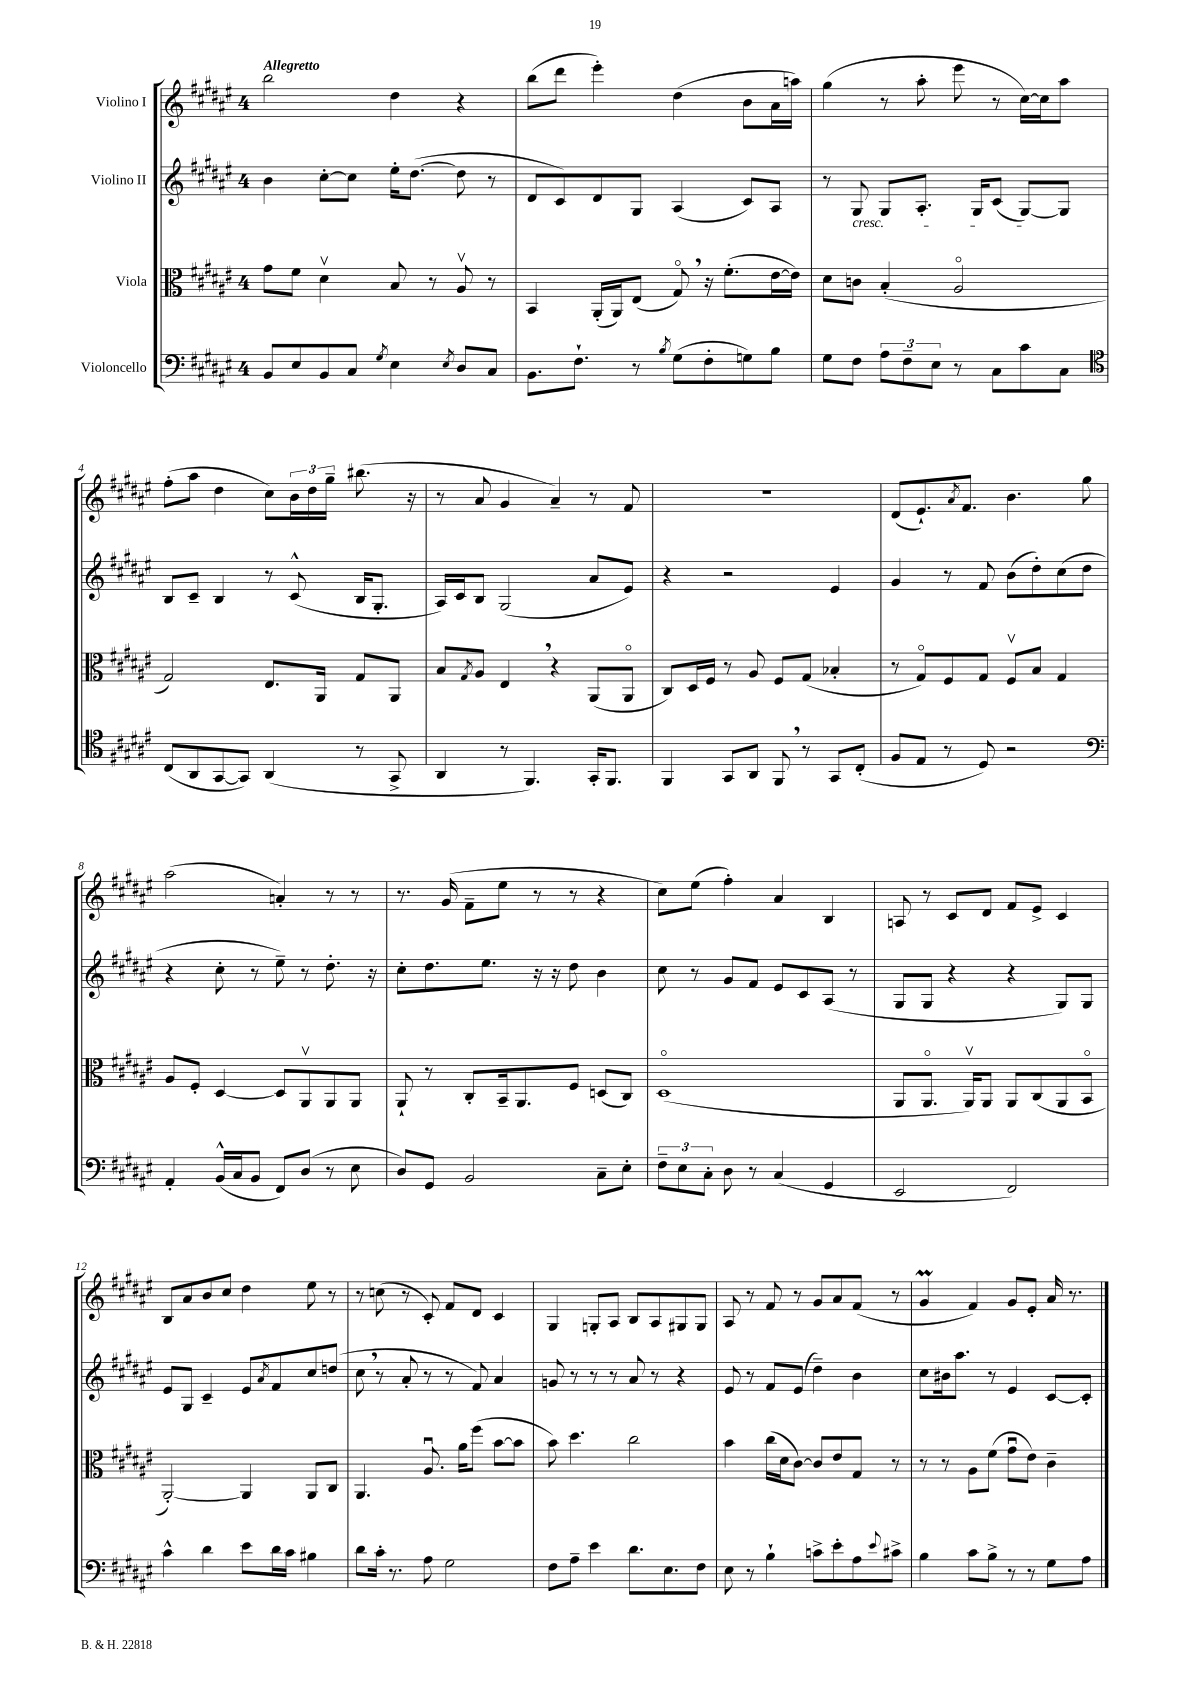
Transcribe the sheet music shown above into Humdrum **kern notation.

**kern	**kern	**kern	**kern
*part4	*part3	*part2	*part1
*staff4	*staff3	*staff2	*staff1
*I"Violoncello	*I"Viola	*I"Violino II	*I"Violino I
*clefF4	*clefC3	*clefG2	*clefG2
*k[f#c#g#d#a#e#]	*k[f#c#g#d#a#e#]	*k[f#c#g#d#a#e#]	*k[f#c#g#d#a#e#]
*M4/4	*M4/4	*M4/4	*M4/4
=1	=1	=1	=1
!	!	!	!LO:TX:a:B:t=Allegretto
8BB/L	8g#\L	4b\	2bb\
8E#/	8f#\J	.	.
8BB/	4d#v\	[8cc#'\L	.
8C#/J	.	8cc#\J]	.
8qG#/	.	.	.
4E#\	8B/	16ee#'\KL	4dd#\
.	.	([8.dd#\J	.
.	8r	.	.
8qE#/	.	.	.
8D#/L	8A#v/	8dd#\]	4r
8C#/J	8r	8r	.
=2	=2	=2	=2
8.BB\L	4BB/	8d#/L	(8bb\L
.	.	8c#/)	8ddd#\J
8.F#`\J	.	.	.
.	(16AA#'/LL	8d#/	4eee#'\)
.	16AA#/J)	.	.
8r	(8E#/J	8G#/J	.
8qB/	.	.	.
(8G#\L	8G#,/)	(4A#/	(4dd#\
8F#'\	16r	.	.
.	(8.f#'\L	.	.
8Gn\)	.	8c#/L)	8b\L
8B\J	[16e#\L	8A#/J	16a#\L
.	16e#\JJ])	.	16aan\JJ)
=3	=3	=3	=3
8G#\L	8d#\L	8r	(4gg#\
!	!	!LO:TX:b:i:t=cresc.	!
8F#\J	8cn\J	8G#/	.
12A#\L	(4B'/	8G#/L	8r
12F#~\	.	.	.
.	.	8.A#'/J	8aa#'\
12E#\J	.	.	.
8r	2A#/	.	8eee#\
.	.	16G#/KL	.
8C#\L	.	(8c#/J	8r
8c#\	.	[8G#/L)	[16cc#\LL)
.	.	.	16cc#\J]
8C#\J	.	8G#/J]	8aa#\J
!!LO:LB:g=z
=4	=4	=4	=4
*clefC4	*	*	*
(8C#/L	2G#/)	8B/L	(8ff#'\L
8AA#/	.	8c#~/J	8aa#\J
[8GG#/	.	4B/	4dd#\
8GG#/J])	.	.	.
(4AA#/	8.E#/L	8r	8cc#\L)
.	.	(8c#^^/	24b\L
.	.	.	24dd#\
.	16AA#/Jk	.	.
.	.	.	24gg#~\JJ
8r	8G#/L	16B/KL	(8.bb#X\
.	.	8.G#'/J	.
8GG#^/	8AA#/J	.	.
.	.	.	16r
=5	=5	=5	=5
4AA#/	8B/L	16A#/LL)	8r
.	.	16c#/J	.
.	8qG#/	.	.
.	8A#/J	8B/J	8a#/
8r	4E#,/	(2G#/	4g#/
4.FF#/)	.	.	.
.	4r	.	4a#~/)
16GG#'/KL	(8AA#/L	8a#/L	8r
8.FF#/J	.	.	.
.	8AA#/J	8e#/J)	8f#/
=6	=6	=6	=6
4FF#/	8C#/L)	4r	1r
.	16D#/L	.	.
.	16F#/JJ	.	.
8GG#/L	8r	2r	.
8AA#/J	8A#/	.	.
8FF#,/	8F#/L	.	.
8r	(8G#/J	.	.
8GG#/L	4B-X'/	4e#/	.
(8C#'/J	.	.	.
=7	=7	=7	=7
8F#/L	8r	4g#/	(8d#/L
8E#/J	8G#/L)	.	8.e#`/)
8r	8F#/	8r	.
.	.	.	8qa#/
.	.	.	8.f#/J
8D#/)	8G#/J	8f#/	.
2r	8F#v/L	(8b\L	4.b\
.	8B/J	8dd#'\)	.
.	4G#/	(8cc#\	.
.	.	8dd#\J	8gg#\
!!LO:LB:g=z
=8	=8	=8	=8
*clefF4	*	*	*
4AA#'/	8A#/L	4r	(2aa#\
.	8F#'/J	.	.
(16BB^^/LL	[4D#/	8cc#'\	.
16C#/J	.	.	.
8BB/J	.	8r	.
8FF#/L)	8D#/L]	8ee#~\)	4an'/)
(8D#/J	8AA#v/	8r	.
8r	8AA#/	8.dd#'\	8r
8E#\	8AA#/J	.	8r
.	.	16r	.
=9	=9	=9	=9
8D#/L)	8AA#`/	8cc#'\L	8.r
8GG#/J	8r	8.dd#\	.
.	.	.	(16g#/
2BB/	8C#'/L	.	8f#~\L
.	.	8.ee#\J	.
.	16BB~/k	.	8ee#\J
.	8.AA#/	.	.
.	.	16r	8r
.	.	16r	.
.	8F#/J	8dd#\	8r
8C#~\L	(8Dn/L	4b\	4r
8E#'\J	8C#/J)	.	.
=10	=10	=10	=10
12F#~\L	(1D#	8cc#\	8cc#\L)
12E#\	.	.	.
.	.	8r	(8ee#\J
12C#'\J	.	.	.
8D#\	.	8g#/L	4ff#'\)
8r	.	8f#/J	.
(4C#/	.	8e#/L	4a#/
.	.	8c#/	.
4GG#/	.	(8A#/J	4B/
.	.	8r	.
=11	=11	=11	=11
2EE#/	8AA#/L	8G#/L	8An/
.	8.AA#/J	8G#/J	8r
.	.	4r	8c#/L
.	16AA#v/KL)	.	.
.	8AA#/J	.	8d#/J
2FF#/)	8AA#/L	4r	8f#/L
.	(8C#/	.	8e#^/J
.	8AA#/	8G#/L)	4c#/
.	8BB/J	8G#/J	.
!!LO:LB:g=z
=12	=12	=12	=12
4c#^^\	[2AA#'/)	8e#/L	8B/L
.	.	8G#/J	8a#/
4d#\	.	4c#~/	8b/
.	.	.	8cc#/J
8e#\L	4AA#/]	8e#/L	4dd#\
.	.	8qa#/	.
16d#\L	.	8f#/	.
16c#\JJ	.	.	.
4B#X\	8AA#/L	8cc#/	8ee#\
.	8C#/J	(8ddn/J	8r
=13	=13	=13	=13
8d#\L	4.AA#/	8cc#,\	8r
16c#'\Jk	.	8r	(8ccn\
8.r	.	.	.
.	.	8a#'/	8r
8A#\	8.A#u/	8r	8c#'/)
2G#\	.	8r	8f#/L
.	16a#\KL	.	.
.	(8ff#\J	8f#/)	8d#/J
.	[8b\L	4a#/	4c#/
.	8b\J]	.	.
=14	=14	=14	=14
8F#\L	8b\)	8gn/	4G#/
8A#~\J	4.dd#\	8r	.
4e#\	.	8r	8Gn'/L
.	.	8r	8A#/J
8.d#\L	2cc#\	8a#/	8B/L
.	.	8r	8A#/
8.E#\	.	.	.
.	.	4r	8G#X/
8F#\J	.	.	8G#/J
=15	=15	=15	=15
8E#\	4b\	8e#/	8A#/
8r	.	8r	8r
4B`\	(16cc#\LL	8f#/L	8f#/
.	16d#\J	.	.
.	[8c#\J)	(8e#/J	8r
8cn^\L	8c#/L]	4dd#~\)	8g#/L
8e#'\	8e#/	.	8a#/
8A#\	8G#/J	4b\	(8f#/J
8qqe#/	.	.	.
8c#X^\J	8r	.	8r
=16	=16	=16	=16
4B\	8r	8cc#\L	4g#M/
.	8r	16b#X\k	.
.	.	8.aa#\J	.
8c#\L	8A#\L	.	4f#/)
8B^\J	(8f#\J	8r	.
8r	8g#u\L	4e#/	8g#/L
8r	8e#\J)	.	8e#'/J
8G#\L	4c#~\	[8c#/L	16a#/
.	.	.	8.r
8A#\J	.	8c#'/J]	.
==	==	==	==
*-	*-	*-	*-
